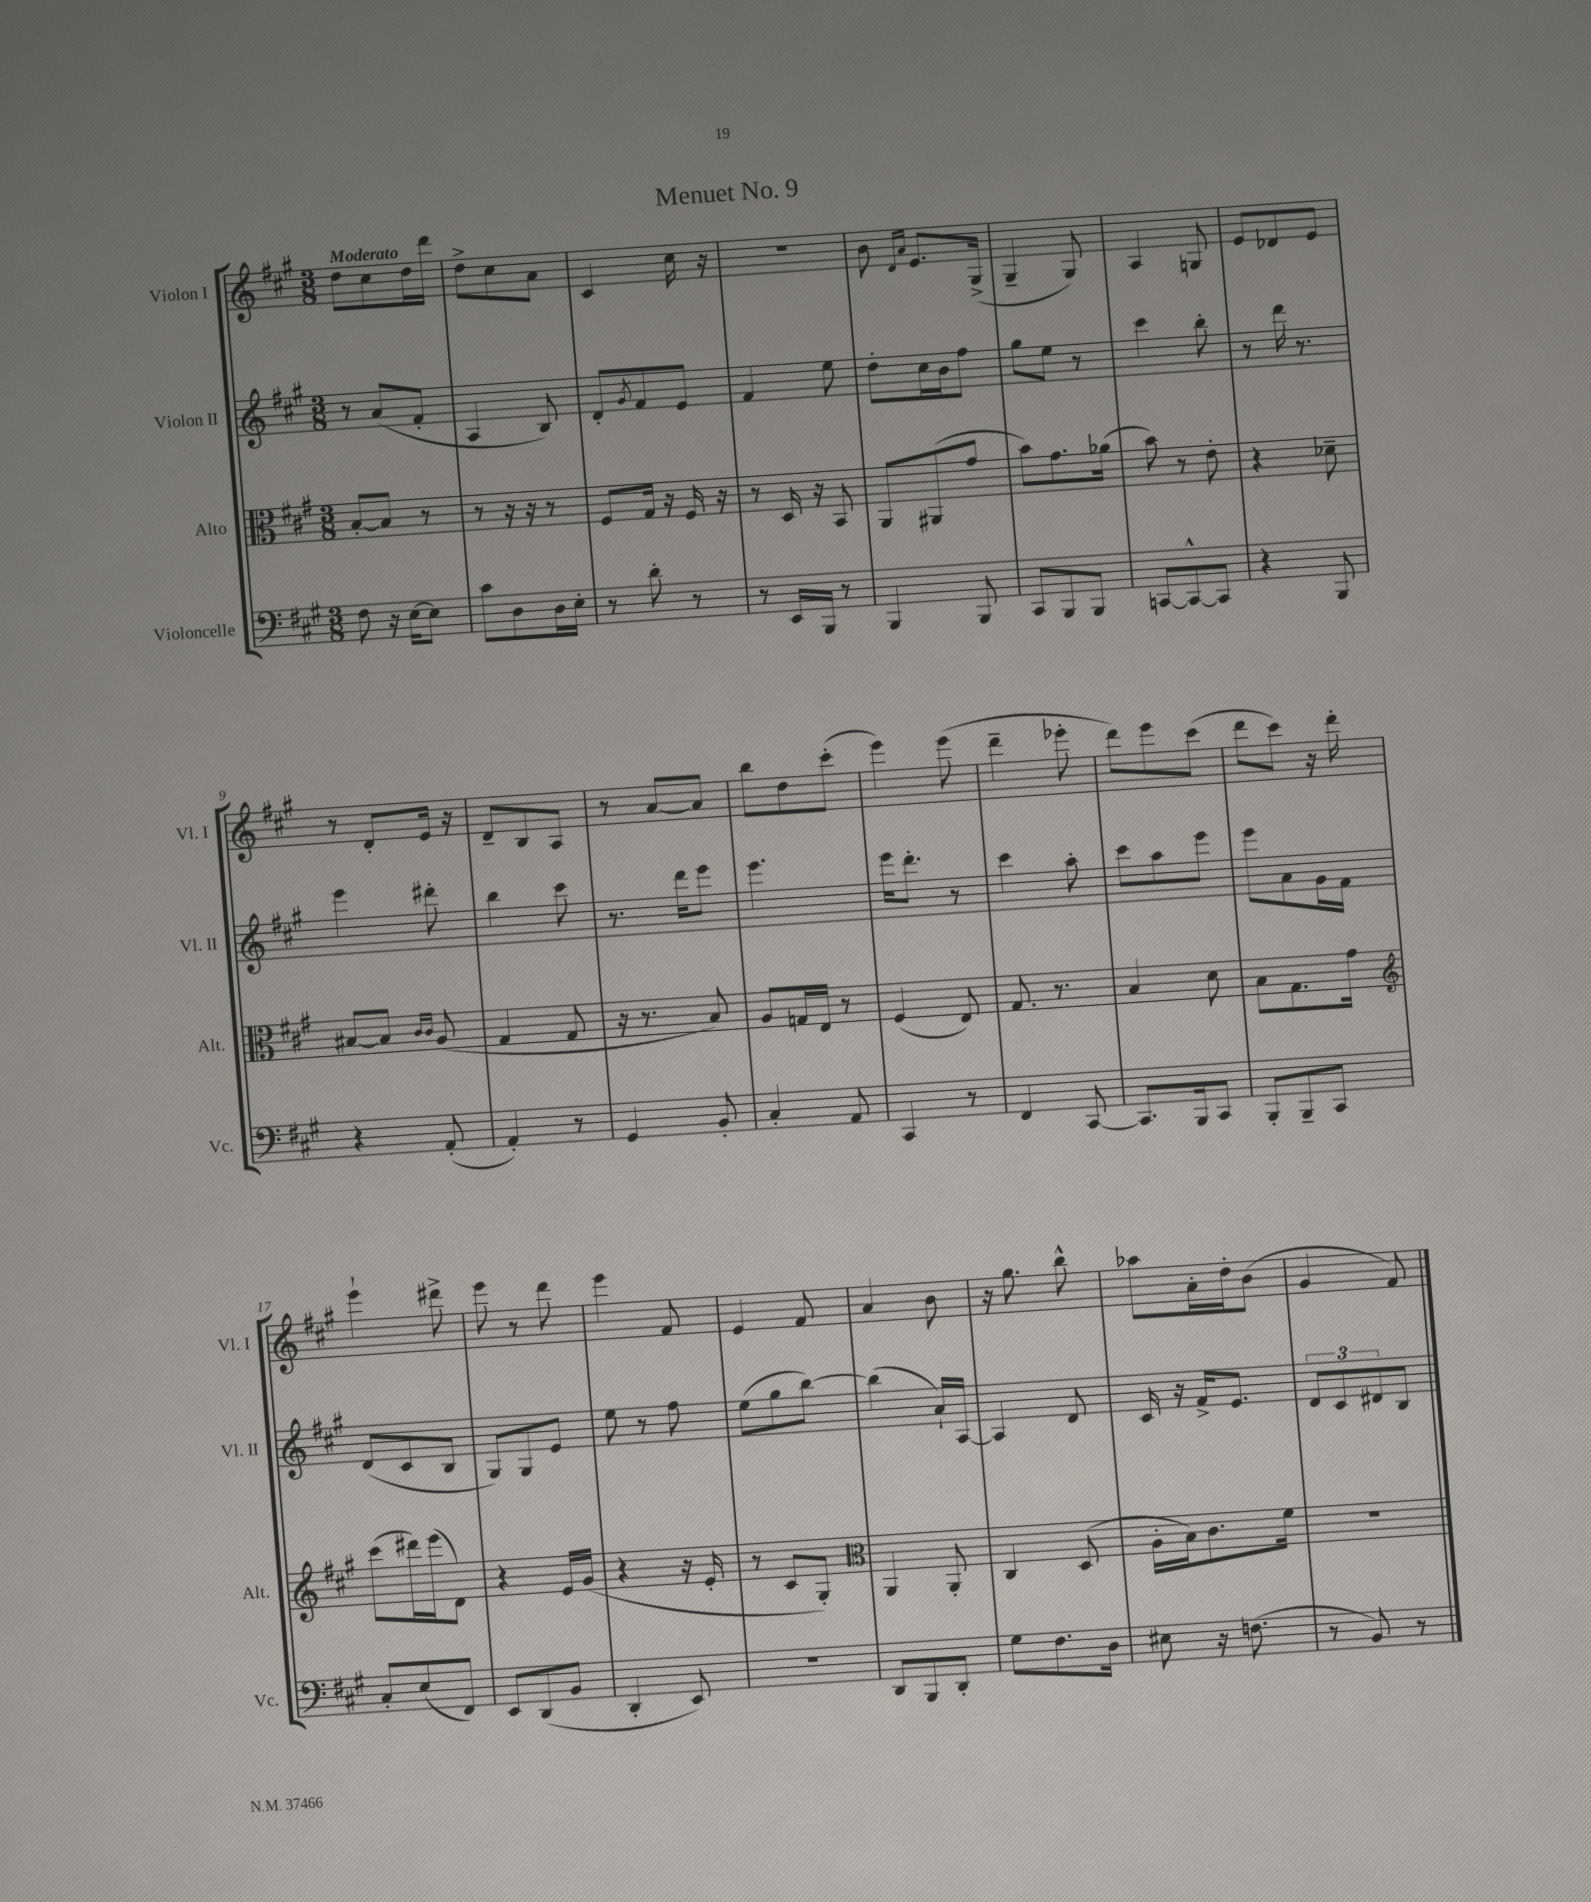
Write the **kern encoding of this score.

**kern	**kern	**kern	**kern
*part4	*part3	*part2	*part1
*staff4	*staff3	*staff2	*staff1
*I"Violoncelle	*I"Alto	*I"Violon II	*I"Violon I
*I'Vc.	*I'Alt.	*I'Vl. II	*I'Vl. I
*clefF4	*clefC3	*clefG2	*clefG2
*k[f#c#g#]	*k[f#c#g#]	*k[f#c#g#]	*k[f#c#g#]
*M3/8	*M3/8	*M3/8	*M3/8
=1	=1	=1	=1
!	!	!	!LO:TX:a:B:t=Moderato
8F#\	[8B'/L	8r	8dd\L
16r	8B/J]	(8a/L	8cc#\
[16E\KL	.	.	.
8E\J]	8r	8f#'/J	16dd\L
.	.	.	16ddd\JJ
=2	=2	=2	=2
8c#\L	8r	4A/	8dd^\L
8D\	16r	.	8cc#\
.	16r	.	.
16D\L	8r	8B/)	8a\J
16E'\JJ	.	.	.
=3	=3	=3	=3
8r	8F#/L	8d'/L	4c#/
.	.	8qg#/	.
8d'\	16G#/Jk	8f#/	.
.	16r	.	.
8r	16F#/	8e/J	16cc#\
.	16r	.	16r
=4	=4	=4	=4
8r	8r	4f#/	4.r
16EE/LL	16D/	.	.
16BBB/JJ	16r	.	.
8r	8BB/	8ee\	.
=5	=5	=5	=5
4BBB/	8AA/L	8dd'\L	8b\
.	.	.	16qqd/LL
.	.	.	16qqa/JJ
.	(8AA#X/	16cc#\L	8.e/L
.	.	16b\J	.
8BBB/	8g#/J	8ff#\J	.
.	.	.	(16G#^/Jk
=6	=6	=6	=6
8CC#/L	8b\L)	8gg#\L	4G#~/
8BBB/	8.g#\	8ee\J	.
8BBB/J	.	8r	8G#/)
.	(16a-X\Jk	.	.
=7	=7	=7	=7
[8CCn/L	8b\)	4ccc#\	4A/
8CC^^/_	8r	.	.
8CC/J]	8e'\	8bb'\	8Gn/
=8	=8	=8	=8
4r	4r	8r	8e/L
.	.	16ddd\	8d-X/
.	.	8.r	.
8BBB/	8d-X~\	.	8e/J
!!LO:LB:g=z
=9	=9	=9	=9
4r	[8B#X/L	4eee\	8r
.	8B#/J]	.	8d'/L
.	16qqc#/LL	.	.
.	16qqc#/JJ	.	.
(8AA'/	(8A/	8ddd#X'\	16e/Jk
.	.	.	16r
=10	=10	=10	=10
4AA'/)	4G#/	4bb\	8d~/L
.	.	.	8B/
8r	8G#/	8ccc#\	8A/J
=11	=11	=11	=11
4GG#/	16r	8.r	8r
.	8.r	.	.
.	.	.	[8a/L
.	.	16ddd\KL	.
8BB'/	8B/)	8eee\J	8a/J]
=12	=12	=12	=12
4C#'/	8A/L	4.eee\	8bb\L
.	16Gn/L	.	8dd\
.	16E/JJ	.	.
8AA/	8r	.	(8ccc#'\J
=13	=13	=13	=13
4CC#/	(4F#/	16eee\KL	4eee\)
.	.	8.ddd'\J	.
8r	8E/)	8r	(8eee\
=14	=14	=14	=14
4FF#/	8.G#/	4ccc#\	4ddd~\
.	8.r	.	.
[8CC#/	.	8aa'\	8eee-X'\
=15	=15	=15	=15
8.CC#/L]	4B/	8ccc#\L	8ddd\L)
.	.	8aa\	8eee\
16BBB/k	.	.	.
8CC#/J	8d\	8eee\J	(8ccc#\J
=16	=16	=16	=16
8BBB'/L	8B\L	8eee\L	8ddd\L
8BBB~/	8.G#\	8a\	8ccc#\J)
8CC#/J	.	16g#\L	16r
.	16g#\Jk	16f#\JJ	16ddd'\
!!LO:LB:g=z
=17	=17	=17	=17
*	*clefG2	*	*
8C#'/L	(8ccc#\L	(8d/L	4eee`\
(8E/	16ddd#X\L)	8c#/	.
.	(16eee\J	.	.
8FF#/J)	8d\J)	8B/J	8ddd#X^\
=18	=18	=18	=18
8EE/L	4r	8G#/L)	8eee\
(8DD/	.	8G#/	8r
8BB/J	16e/LL	8e/J	8ddd\
.	(16g#/JJ	.	.
=19	=19	=19	=19
4DD'/	4r	8ee\	4eee\
.	.	8r	.
8EE/)	16r	8ff#\	8f#/
.	16e'/	.	.
=20	=20	=20	=20
4.r	8r	(8ee\L	4e/
.	8c#/L	8gg#\	.
.	8G#'/J)	[8bb\J)	8f#/
=21	=21	=21	=21
*	*clefC3	*	*
8DD/L	4AA/	(4bb\]	4a/
8BBB/	.	.	.
8DD'/J	8AA'/	16a`/LL)	8b\
.	.	[16A/JJ	.
=22	=22	=22	=22
8G#\L	4C#/	4A/]	16r
.	.	.	8.gg#\
8.F#\	.	.	.
.	(8D/	8d/	8bb^^\
16D\Jk	.	.	.
=23	=23	=23	=23
8E#X\	16A'\LL	16c#/	8aa-X\L
.	16B\J)	16r	.
16r	8.c#\	16f#^/KL	16a'\L
(8.Fn\	.	8.e/J	16dd'\J
.	.	.	(8b\J
.	16f#\Jk	.	.
=24	=24	=24	=24
8r	4.r	12d/L	4g#/
.	.	12c#/	.
8BB/)	.	.	.
.	.	12d#X/	.
8r	.	8B/J	8f#/)
==	==	==	==
*-	*-	*-	*-
